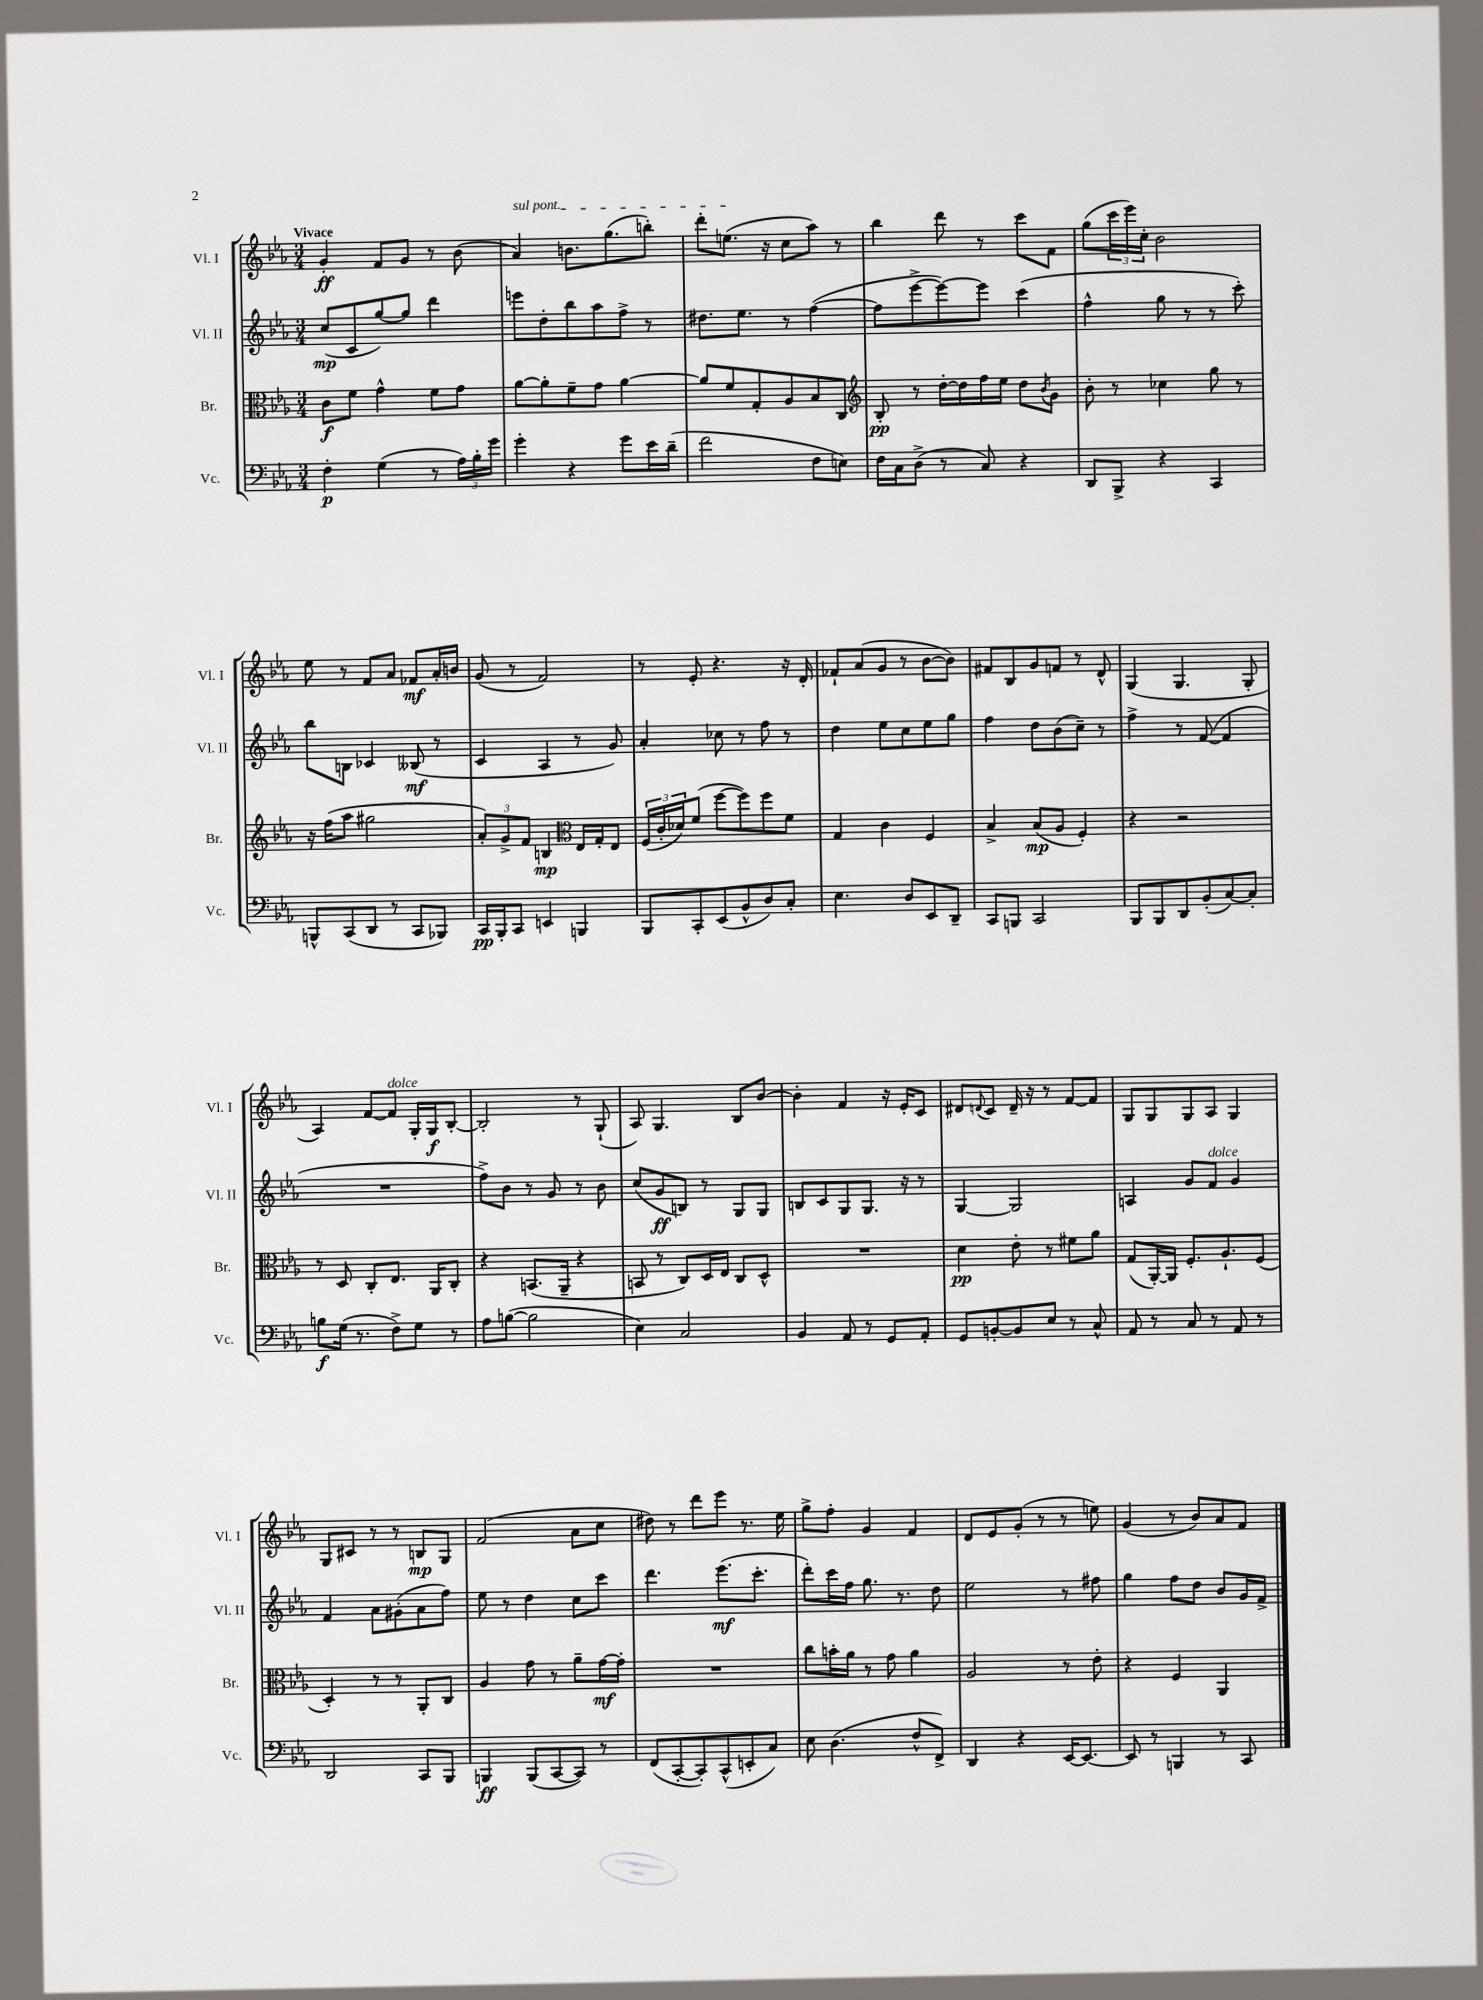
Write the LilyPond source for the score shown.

<<
\new StaffGroup <<
\new Staff = "s0" \with { instrumentName = "Vl. I" shortInstrumentName = "Vl. I" } {
    \clef treble \key ees \major \numericTimeSignature \time 3/4 \tempo "Vivace"
    g'4-.\ff f'8 g'8 r8 bes'8( |
    \once \override TextSpanner.bound-details.left.text = \markup { \italic "sul pont." } aes'4\startTextSpan) b'8. g''8.( b''8-.) |
    d'''8-. e''8.\stopTextSpan( r16 c''8 aes''8) r8 |
    bes''4 d'''8 r8 c'''8 f'8 |
    g''8( \tuplet 3/2 { c'''16 ees'''16) c''16-. } bes'2 |
    ees''8 r8 f'8 aes'8 fes'8\mf aes'16-. b'16 |
    g'8( r8 f'2) |
    r8 ees'8-. r4. r16 d'16-. |
    fes'8-! aes'8( g'8 r8 bes'8~ bes'8) |
    fis'8 bes8 g'8 f'8 r8 d'8-^ |
    g4( g4. g8-. |
    aes4) f'8~ f'8^\markup { \italic "dolce" } g16-. g16\f bes8~-. |
    bes2-. r8 g8-!( |
    aes8) g4. bes8 bes'8~ |
    bes'4-. f'4 r16 ees'16-. c'8 |
    dis'8 \appoggiatura { d'8 } c'8 d'16-- r16 r8 f'8~ f'8 |
    g8 g8 g8 aes8 g4 |
    g8 cis'8 r8 r8 b8\mp g8 |
    f'2( aes'8 c''8 |
    dis''8) r8 d'''8 ees'''8 r8. ees''16 |
    g''8-> f''8-. g'4 f'4 |
    d'8 ees'8 g'8-.( r8 r8 e''8) |
    g'4( r8 bes'8) aes'8 f'8 \bar "|." |
}
\new Staff = "s1" \with { instrumentName = "Vl. II" shortInstrumentName = "Vl. II" } {
    \clef treble \key ees \major \numericTimeSignature \time 3/4
    c''8\mp( c'8 g''8~) g''8 d'''4 |
    e'''8 d''8-. bes''8 aes''8 f''8-> r8 |
    dis''8. ees''8. r8 f''4~( |
    f''8 ees'''8~-> ees'''8~) ees'''8 c'''4( |
    f''4-^ g''8 r8 r8 c'''8-.) |
    bes''8 b8 ces'4 beses8\mf( r8 |
    c'4 aes4 r8 g'8) |
    aes'4-. ces''8 r8 f''8 r8 |
    d''4 ees''8 c''8 ees''8 g''8 |
    f''4 d''8 bes'8( c''8--) r8 |
    f''4-> r8 f'8~( f'4 |
    R2. |
    f''8->) bes'8 r8 g'8 r8 bes'8 |
    c''8( g'8\ff b8) r8 g8 g8 |
    b8 c'8 g8 g8. r16 r8 |
    g4~ g2 |
    a4 g'8 f'8^\markup { \italic "dolce" } g'4 |
    f'4 aes'8 gis'8-.( aes'8 f''8) |
    ees''8 r8 d''4 c''8 c'''8 |
    d'''4. ees'''8.\mf( c'''8.-. |
    d'''8-.) c'''16 f''16 g''8. r8. d''8 |
    ees''2 r8 fis''8 |
    g''4 f''8 d''8 bes'8 g'16 f'16-> \bar "|." |
}
\new Staff = "s2" \with { instrumentName = "Br." shortInstrumentName = "Br." } {
    \clef alto \key ees \major \numericTimeSignature \time 3/4
    c'8\f f'8 g'4-^ f'8 g'8 |
    aes'8~ aes'8-. f'8-- g'8 aes'4~ |
    aes'8 f'8 g8-. aes8 bes8 c8 |
    \clef treble bes8-.\pp r8 d''16~-. d''16 f''16 ees''16 d''8 \acciaccatura { bes'8 } g'8 |
    bes'8-. r8 ces''4 g''8 r8 |
    r16 f''16( aes''8 gis''2 |
    \tuplet 3/2 { aes'8-.) g'8-> f'8 } b4\mp \clef alto ees16 g16-. ees8 |
    \tuplet 3/2 { f16( c'16-. des'16) } f'8( f''8~ f''8) f''8 f'8 |
    g4 c'4 f4 |
    bes4-> bes8\mp( aes8 f4-.) |
    r4 r2 |
    r8 d8 c8-. ees8. aes,16 c8-. |
    r4 b,8.( aes,16-- r4 |
    b,8 r8 c8) d16 ees16 c8 d8-^ |
    R2. |
    d'4\pp ees'8-. r8 fis'8 aes'8 |
    g8( aes,16~-.) aes,16 f8.-. aes8.-! f8( |
    d4-.) r8 r8 aes,8-. c8 |
    aes4 g'8 r8 aes'8-- g'16~\mf g'16-. |
    R2. |
    c''8 b'16-. aes'16 r8 g'8 aes'4 |
    aes2 r8 ees'8-. |
    r4 f4 aes,4 \bar "|." |
}
\new Staff = "s3" \with { instrumentName = "Vc." shortInstrumentName = "Vc." } {
    \clef bass \key ees \major \numericTimeSignature \time 3/4
    f4-.\p g4( r8 \tuplet 3/2 { aes16) bes16-. g'16 } |
    g'4-. r4 g'8 ees'16 d'16--( |
    f'2 f8 e8) |
    f16 c16 d8->( r8 c8) r4 |
    d,8 bes,,8-> r4 c,4 |
    b,,8-^ c,8( d,8 r8 c,8 bes,,8) |
    c,16\pp bes,,16-. c,8 e,4 b,,4 |
    bes,,8 c,8-. ees,8( bes,8-^ d8) c8-. |
    ees4. d8 ees,8 d,8-- |
    c,8 b,,8 c,2 |
    bes,,8 bes,,8 d,8 bes,8-.( c8~) c8-. |
    b8\f g16( r8. f8->) g8 r8 |
    aes8 b8~( b2 |
    ees4) c2 |
    bes,4 aes,8 r8 g,8 aes,8-. |
    g,8 b,8~-. b,8 ees8 r8 c8-^ |
    aes,8 r8 c8 r8 aes,8 r8 |
    d,2 c,8 bes,,8 |
    b,,4\ff b,,8( c,8~ c,8) r8 |
    f,8( c,8~-. c,8-.) c,8-^( e,8-. c8) |
    ees8 d4.( f8-^ f,8->) |
    d,4 r4 ees,16~ ees,8.~ |
    ees,8 r8 b,,4 r8 c,8 \bar "|." |
}
>>
>>
\layout { \context { \Score \remove "Bar_number_engraver" } }
